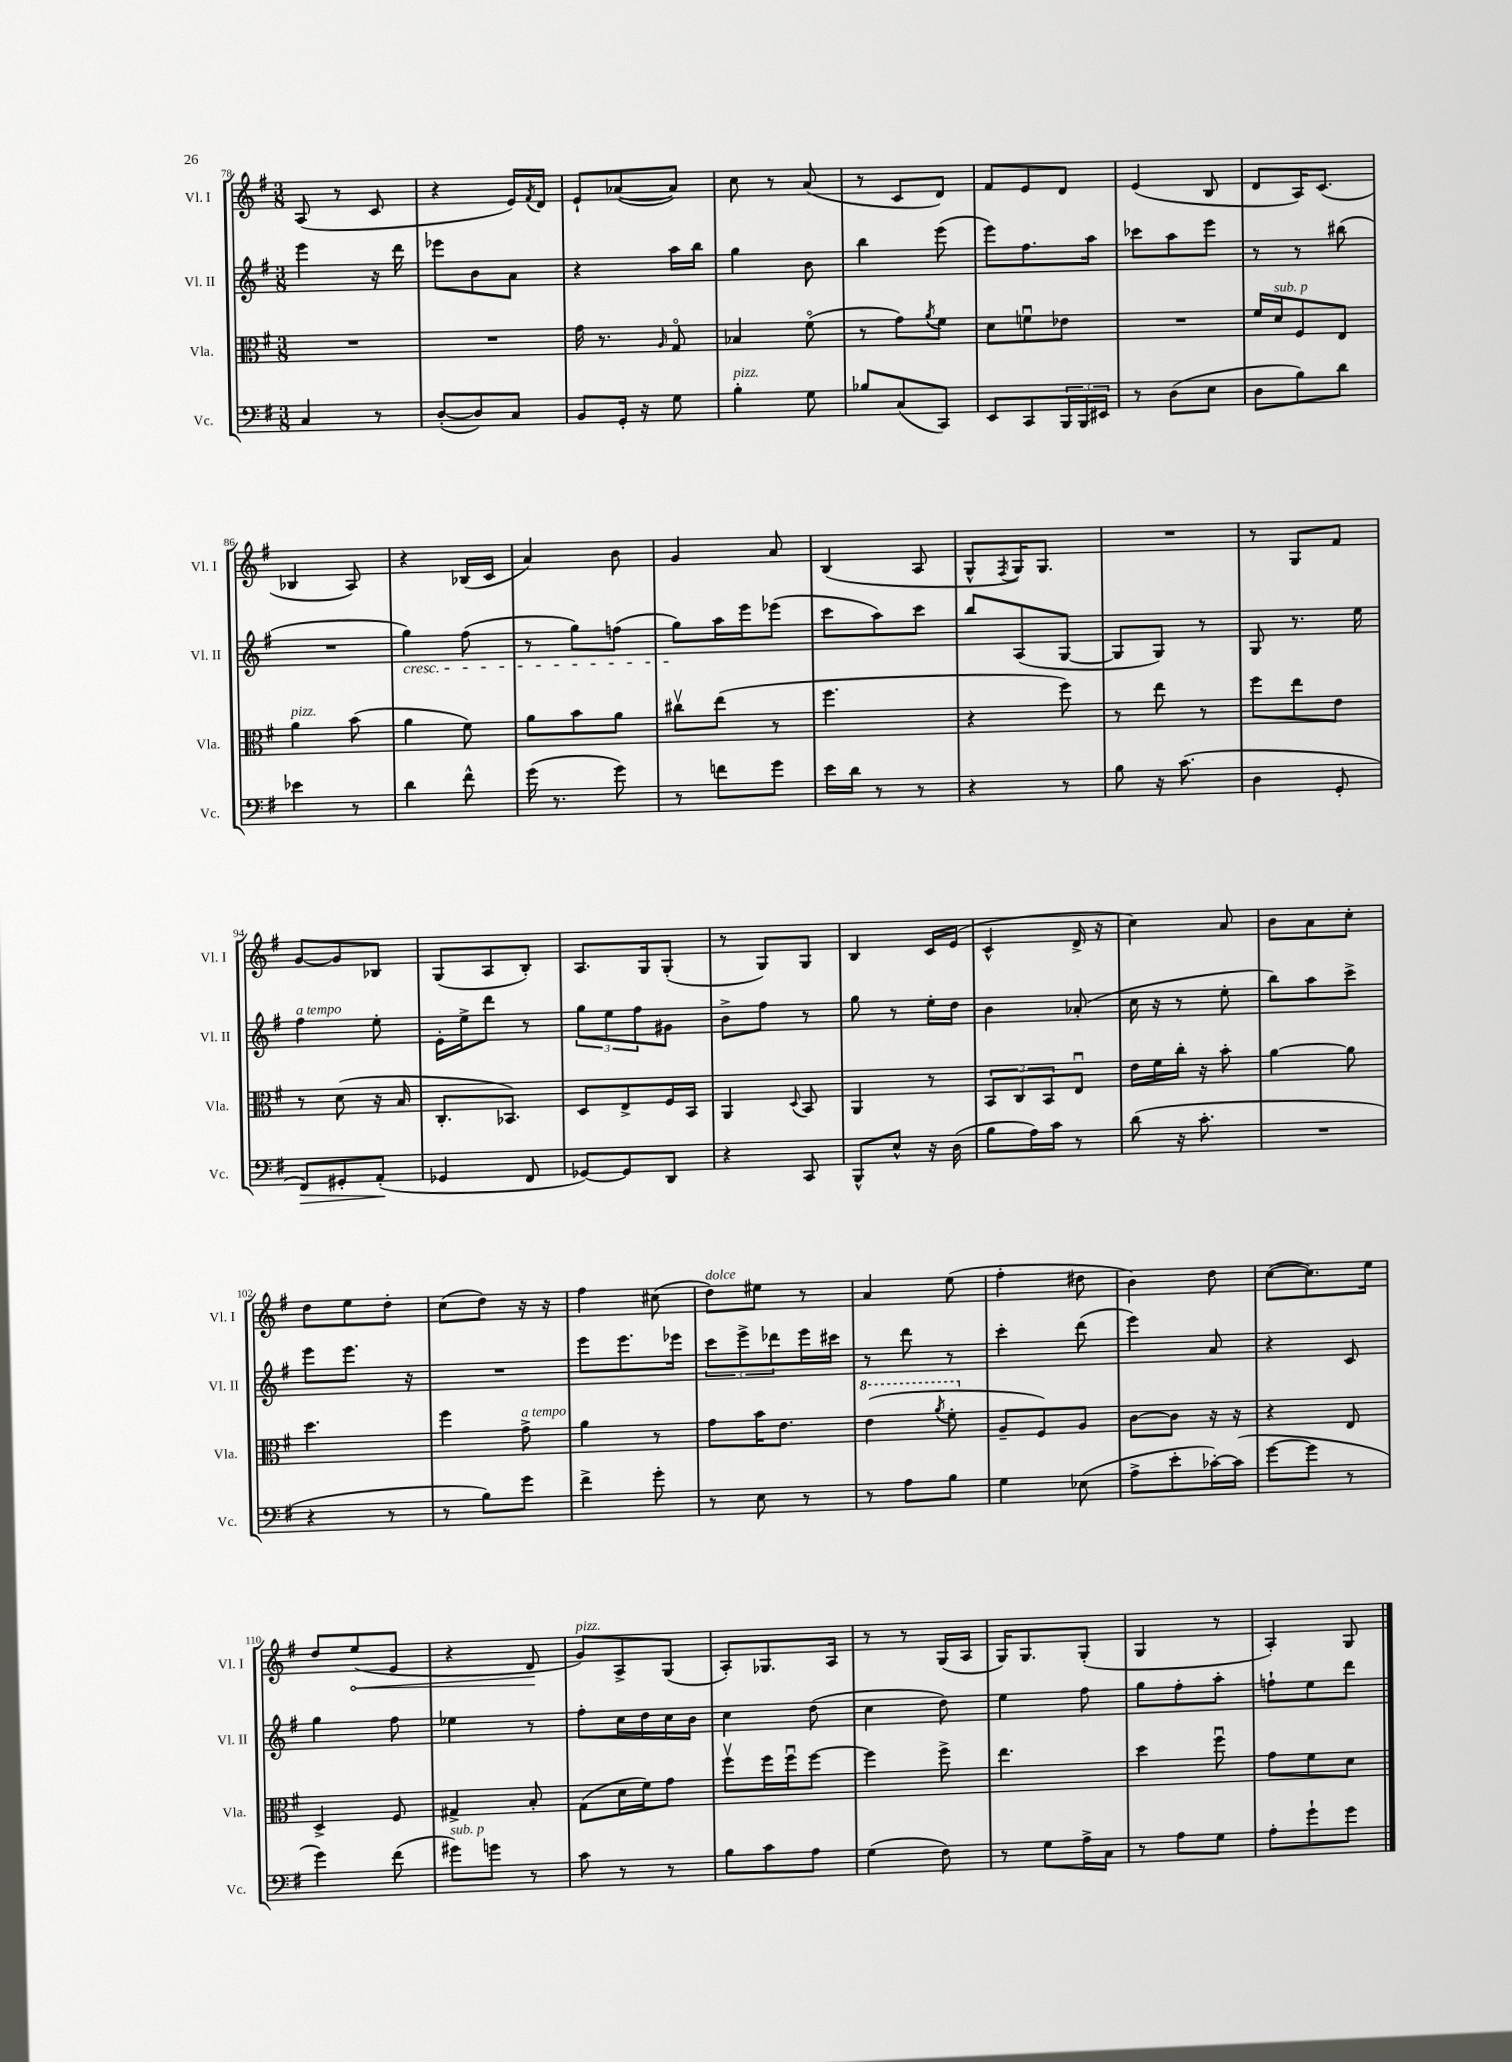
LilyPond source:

<<
\new StaffGroup <<
\new Staff = "s0" \with { instrumentName = "Vl. I" shortInstrumentName = "Vl. I" } {
    \clef treble \key g \major \numericTimeSignature \time 3/8
    a8( r8 c'8 |
    r4 e'16) \acciaccatura { fis'8 } d'16 |
    e'8-! aes'8~( aes'8) |
    c''8 r8 a'8( |
    r8 c'8 d'8) |
    fis'8 e'8 d'8 |
    e'4( b8 |
    d'8 a16) c'8.( |
    bes4 a8) |
    r4 bes16( c'16 |
    a'4) b'8 |
    g'4 a'8 |
    b4( a8 |
    g8-^ \acciaccatura { fis8 } g16) g8. |
    R4. |
    r8 g8 fis'8 |
    g'8~ g'8 bes8 |
    g8( a8 b8-.) |
    a8. g16 g8-.( |
    r8 g8) g8 |
    b4 c'16 e'16( |
    c'4-^ d'16-> r16 |
    c''4) a'8 |
    b'8 a'8 c''8-. |
    d''8 e''8 d''8-. |
    c''8( d''8) r16 r16 |
    fis''4 cis''8( |
    d''8^\markup { \italic "dolce" }) eis''8 r8 |
    a'4 e''8( |
    fis''4-. dis''8 |
    b'4) d''8 |
    c''8~( c''8.) e''16 |
    d''8 \once \override Hairpin.circled-tip = ##t e''8\<( e'8 |
    r4 d'8\! |
    g'8^\markup { \italic "pizz." }) a8-> g8( |
    a8-.) ges8. a16 |
    r8 r8 g16( a16 |
    g16) g8. g8-.( |
    g4 r8 |
    a4-.) g8 \bar "|." |
}
\new Staff = "s1" \with { instrumentName = "Vl. II" shortInstrumentName = "Vl. II" } {
    \clef treble \key g \major \numericTimeSignature \time 3/8
    e'''4 r16 d'''16 |
    ees'''8 b'8 a'8 |
    r4 a''16 b''16 |
    g''4 b'8 |
    b''4 e'''8( |
    e'''8) fis''8. a''16 |
    ces'''8 a''8 e'''8 |
    r8 r8 bis''8( |
    R4. |
    g''4\cresc) fis''8( |
    r8 g''8) f''8( |
    g''8\!) a''16 e'''16 ees'''8( |
    c'''8 a''8) c'''8 |
    b''8 a8( g8~ |
    g8 g8) r8 |
    g8 r8. e''16 |
    fis''4^\markup { \italic "a tempo" } e''8-. |
    e'16-. e''16-> d'''8 r8 |
    \tuplet 3/2 { g''8 e''8 fis''8 } gis'8 |
    b'8-> fis''8 r8 |
    g''8 r8 e''16-. d''16 |
    b'4 aes'8-.( |
    c''16 r16 r8 e''8-. |
    b''8) a''8 c'''8-> |
    e'''8 e'''8. r16 |
    R4. |
    e'''8 e'''8. ees'''16 |
    \tuplet 3/2 { c'''8 e'''8-> des'''8 } e'''16 cis'''16 |
    r8 d'''8 r8 |
    c'''4-. d'''8( |
    e'''4) a'8 |
    r4 c'8 |
    g''4 fis''8 |
    ees''4 r8 |
    fis''8-. c''16 d''16 c''16 b'16 |
    c''4 d''8( |
    c''4 d''8) |
    e''4 fis''8 |
    g''8 fis''8-. a''8-. |
    f''8-! e''8 d'''8 \bar "|." |
}
\new Staff = "s2" \with { instrumentName = "Vla." shortInstrumentName = "Vla." } {
    \clef alto \key g \major \numericTimeSignature \time 3/8
    R4. |
    R4. |
    g'16 r8. \grace { a16 } g8\flageolet |
    bes4 fis'8\flageolet( |
    r8 g'8) \acciaccatura { a'8 } fis'8 |
    d'8 f'8\downbow ees'8 |
    R4. |
    fis'16 d'16^\markup { \italic "sub. p" } fis8 e8 |
    a'4^\markup { \italic "pizz." } b'8( |
    a'4 fis'8) |
    a'8 b'8 a'8 |
    cis''8\upbow e''8( r8 |
    fis''4. |
    r4 fis''8) |
    r8 e''8 r8 |
    fis''8 e''8 e'8 |
    r8 d'8( r16 b16 |
    c8.-. bes,8.) |
    d8 e8-> fis16 b,16 |
    a,4 \appoggiatura { d8 } b,8 |
    a,4 r8 |
    \tuplet 3/2 { b,8 c8 b,8 } e8\downbow |
    e'16 fis'16 c''16-. r16 b'8-. |
    a'4~ a'8 |
    d''4. |
    fis''4 g'8->^\markup { \italic "a tempo" } |
    a'4 r8 |
    g'8 b'16 e'8. |
    \ottava #1 e''4( \acciaccatura { a''8 } fis''8-. \ottava #0 |
    a8-- fis8) a8 |
    c'8~ c'8 r16 r16 |
    r4 e8 |
    d4-> fis8 |
    gis4-> b8-. |
    g8( d'16 fis'16) g'8 |
    fis''8\upbow fis''16 fis''16\downbow fis''8~ |
    fis''4 fis''8-> |
    e''4. |
    d''4 fis''8\downbow |
    g'8 fis'8 d'8 \bar "|." |
}
\new Staff = "s3" \with { instrumentName = "Vc." shortInstrumentName = "Vc." } {
    \clef bass \key g \major \numericTimeSignature \time 3/8
    c4 r8 |
    d8~-.( d8) c8 |
    b,8 g,16-. r16 g8 |
    b4-.^\markup { \italic "pizz." } g8 |
    bes8 c8( c,8) |
    e,8 c,8 \tuplet 3/2 { b,,16 b,,16 eis,16 } |
    r8 d8( e8 |
    d8 b8) d'8 |
    ees'4 r8 |
    d'4 fis'8-^ |
    g'16( r8. g'8) |
    r8 f'8 g'8 |
    e'16 d'16 r8 r8 |
    r4 r8 |
    b8 r16 c'8.( |
    d4 g,8-. |
    fis,8\>) gis,8-. a,8-.\!( |
    ges,4 fis,8 |
    ges,8~) ges,8 d,8 |
    r4 c,8 |
    b,,8-^ e8-^ r16 d16( |
    b8 a16) c'16 r8 |
    d'8( r16 c'8.-. |
    R4. |
    r4 r8 |
    r8 b8) g'8 |
    fis'4-> g'8-. |
    r8 e8 r8 |
    r8 a8 b8 |
    g4 ees8( |
    a8-> e'8-. ces'16~-.) ces'16( |
    g'8~ g'8 r8 |
    g'4) fis'8( |
    gis'8^\markup { \italic "sub. p" }) g'8 r8 |
    c'8 r8 r8 |
    b8 c'8 a8 |
    g4( fis8) |
    r8 g8 a16-> c16 |
    r8 a8 g8 |
    a8-. g'8-! g'8 \bar "|." |
}
>>
>>
\layout { \context { \Score currentBarNumber = #78 } }
